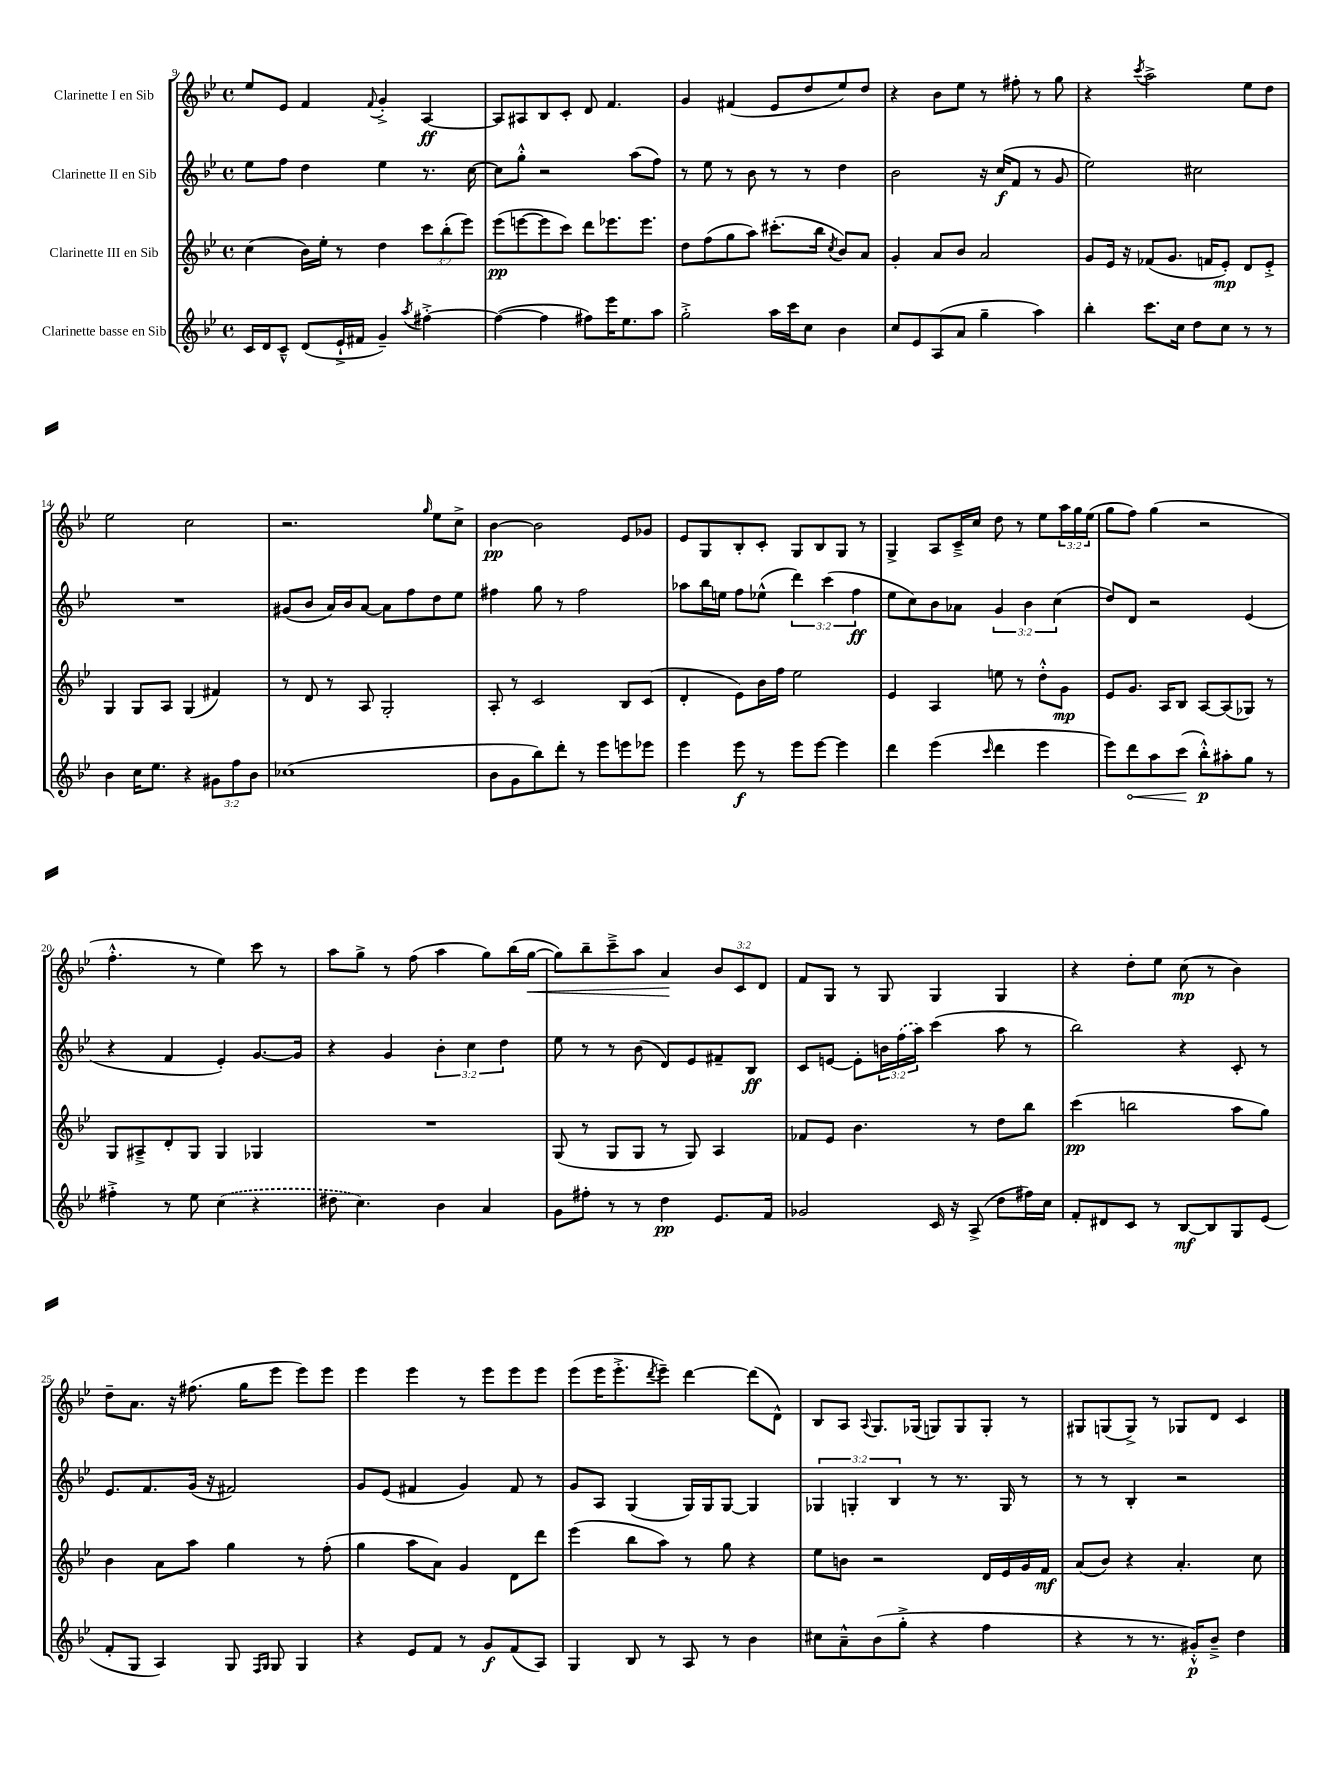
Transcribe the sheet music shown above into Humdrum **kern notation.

**kern	**kern	**kern	**kern
*staff4	*staff3	*staff2	*staff1
*clefG2	*clefG2	*clefG2	*clefG2
*k[b-e-]	*k[b-e-]	*k[b-e-]	*k[b-e-]
*M4/4	*M4/4	*M4/4	*M4/4
*met(c)	*met(c)	*met(c)	*met(c)
16c	(4cc	8ee-	8ee-
16d	.	.	.
8c~^^	.	8ff	8e-
(8d	16b-)	4dd	4f
.	16ee-'	.	.
16e-`^	8r	.	.
16f#	.	.	.
.	.	.	8qqf
4g~)	4dd	4ee-	4g'^
8qaa	.	.	.
[4ff#'^	12ccc	8.r	[4A
.	(12bb-'	.	.
.	12eee-)	.	.
.	.	[16cc	.
=	=	=	=
(4ff#_	(8eee-	8cc]	8A]
.	[8eee	8gg'^^	8A#
4ff#]	8eee]	2r	8B-
.	8ccc)	.	8c'
8ff#)	8ddd	.	8d
16eee-	8.eee-	.	4.f
8.ee-	.	.	.
.	.	(8aa	.
.	8.eee-	.	.
8aa	.	8ff)	.
=	=	=	=
2gg'^	8dd	8r	4g
.	(8ff	8ee-	.
.	8gg	8r	(4f#
.	8aa)	8b-	.
16aa	(8.ccc#'	8r	8e-
16ccc	.	.	.
8cc	.	8r	8dd
.	16bb-	.	.
.	8qcc	.	.
4b-	8b-)	4dd	8ee-)
.	8a	.	8dd
=	=	=	=
8cc	4g'	2b-	4r
8e-	.	.	.
(8A	8a	.	8b-
8a	8b-	.	8ee-
4gg~	2a	16r	8r
.	.	(16cc	.
.	.	8f	8ff#'
4aa)	.	8r	8r
.	.	8g	8gg
=	=	=	=
4bb-'	8g	2ee-)	4r
.	16e-	.	.
.	16r	.	.
.	.	.	8qccc
8.ccc	(8f-	.	2aa^
.	8.g	.	.
16cc	.	.	.
8dd	.	2cc#	.
.	16f	.	.
8cc	8e-')	.	.
8r	8d	.	8ee-
8r	8e-'^	.	8dd
=	=	=	=
4b-	4G	1r	2ee-
16cc	8G	.	.
8.ee-	.	.	.
.	8A	.	.
4r	(4G	.	2cc
12g#	4f#)	.	.
12ff	.	.	.
12b-	.	.	.
=	=	=	=
(1cc-	8r	(8g#	2.r
.	8d	8b-	.
.	8r	16a)	.
.	.	16b-	.
.	8A	[8a	.
.	2G'	8a]	.
.	.	8ff	.
.	.	.	16qqgg
.	.	8dd	8ee-
.	.	8ee-	8cc^
=	=	=	=
8b-	8A'	4ff#	[4b-
8g	8r	.	.
8bb-)	2c	8gg	2b-]
8ddd'	.	8r	.
8r	.	2ff#	.
8eee-	.	.	.
8eee	8B-	.	8e-
8eee-	(8c	.	8g-
=	=	=	=
4eee-	4d'	8aa-	8e-
.	.	16bb-	8G
.	.	16ee	.
8eee-	8e-)	8ff	8B-'
8r	16b-	(8ee-^^	8c'
.	16ff	.	.
8eee-	2ee-	6ddd)	8G
[8eee-	.	.	8B-
.	.	(6ccc	.
4eee-]	.	.	8G
.	.	6ff	.
.	.	.	8r
=	=	=	=
4ddd	4e-	8ee-	4G^
.	.	8cc)	.
(4eee-	4A	8b-	8A
.	.	8a-	16c~^
.	.	.	16cc
16qqccc	.	.	.
4ddd	8ee	6g	8dd
.	8r	.	8r
.	.	6b-	.
4eee-	8dd'^^	.	8ee-
.	.	(6cc	.
.	8g	.	24aa
.	.	.	24gg
.	.	.	(24ee-
=	=	=	=
8eee-)	8e-	8dd)	8gg
8ddd	8.g	8d	8ff)
8aa	.	2r	(4gg
.	16A	.	.
(8ccc	8B-	.	.
8bb-'^^)	[8A	.	2r
8aa#'	(8A]	.	.
8gg	8G-)	(4e-	.
8r	8r	.	.
=	=	=	=
4ff#'^	8G	4r	4.ff'^^
.	8A#~^	.	.
8r	8d'	4f	.
8ee-	8G	.	8r
(4cc	4G	4e-')	4ee-)
4r	4G-	[8.g	8ccc
.	.	.	8r
.	.	16g]	.
=	=	=	=
8dd#	1r	4r	8aa
4.cc)	.	.	8gg^
.	.	4g	8r
.	.	.	(8ff
4b-	.	6b-'	4aa
.	.	6cc	.
4a	.	.	8gg)
.	.	6dd	.
.	.	.	(16bb-
.	.	.	[16gg
=	=	=	=
8g	(8G	8ee-	8gg])
8ff#'	8r	8r	8bb-~
8r	8G	8r	8ccc~^
8r	8G	(8b-	8aa
4dd	8r	8d)	4a
.	8G)	8e-	.
8.e-	4A	8f#~	12b-
.	.	.	12c
.	.	8B-	.
.	.	.	12d
16f	.	.	.
=	=	=	=
2g-	8f-	8c	8f
.	8e-	[8e	8G
.	4.b-	8e']	8r
.	.	24b	8G
.	.	(24ff	.
.	.	24aa)	.
16c	.	(4ccc	4G
16r	.	.	.
(8A^	8r	.	.
8dd	8dd	8aa	4G
16ff#)	8bb-	8r	.
16cc	.	.	.
=	=	=	=
8f'	(4ccc	2bb-)	4r
8d#	.	.	.
8c	2bb	.	8dd'
8r	.	.	8ee-
[8B-	.	4r	(8cc
8B-]	.	.	8r
8G	8aa	8c'	4b-)
(8e-	8gg)	8r	.
=	=	=	=
8f'	4b-	8.e-	8dd~
8G	.	.	8.a
.	.	8.f	.
4A)	8a	.	.
.	.	.	16r
.	8aa	(16g	(8.ff#
.	.	16r	.
8G	4gg	2f#)	.
.	.	.	16gg
16qqF	.	.	.
16qqG	.	.	.
8G	.	.	8eee-
4G	8r	.	8eee-)
.	(8ff'	.	8eee-
=	=	=	=
4r	4gg	8g	4eee-
.	.	(8e-	.
8e-	8aa	4f#	4eee-
8f	8a)	.	.
8r	4g	4g)	8r
8g	.	.	8eee-
(8f	8d	8f#	8eee-
8A)	8ddd	8r	8eee-
=	=	=	=
4G	(4eee-	8g	(8eee-
.	.	8A	16eee-
.	.	.	8.eee-'^
8B-	8bb-	(4G	.
.	.	.	8qddd
8r	8aa)	.	8eee-~)
8A	8r	16G)	[4ddd
.	.	16G	.
8r	8gg	[8G	.
4b-	4r	4G]	(8ddd]
.	.	.	8d^^)
=	=	=	=
8cc#	8ee-	6G-	8B-
8a~^^	8b	.	8A
.	.	6G'	.
.	.	.	8qqA
(8b-	2r	.	8.G
.	.	6B-	.
8gg'^	.	.	.
.	.	.	(16G-
4r	.	8r	8G)
.	.	8.r	8G
4ff	16d	.	8G'
.	16e-	16G	.
.	16g	8r	8r
.	16f	.	.
=	=	=	=
4r	(8a	8r	8G#
.	8b-)	8r	(8G
8r	4r	4B-'	8G^)
8.r	.	.	8r
.	4.a'	2r	8G-
16g#'^^)	.	.	.
8b-~^	.	.	8d
4dd	.	.	4c
.	8cc	.	.
==	==	==	==
*-	*-	*-	*-
